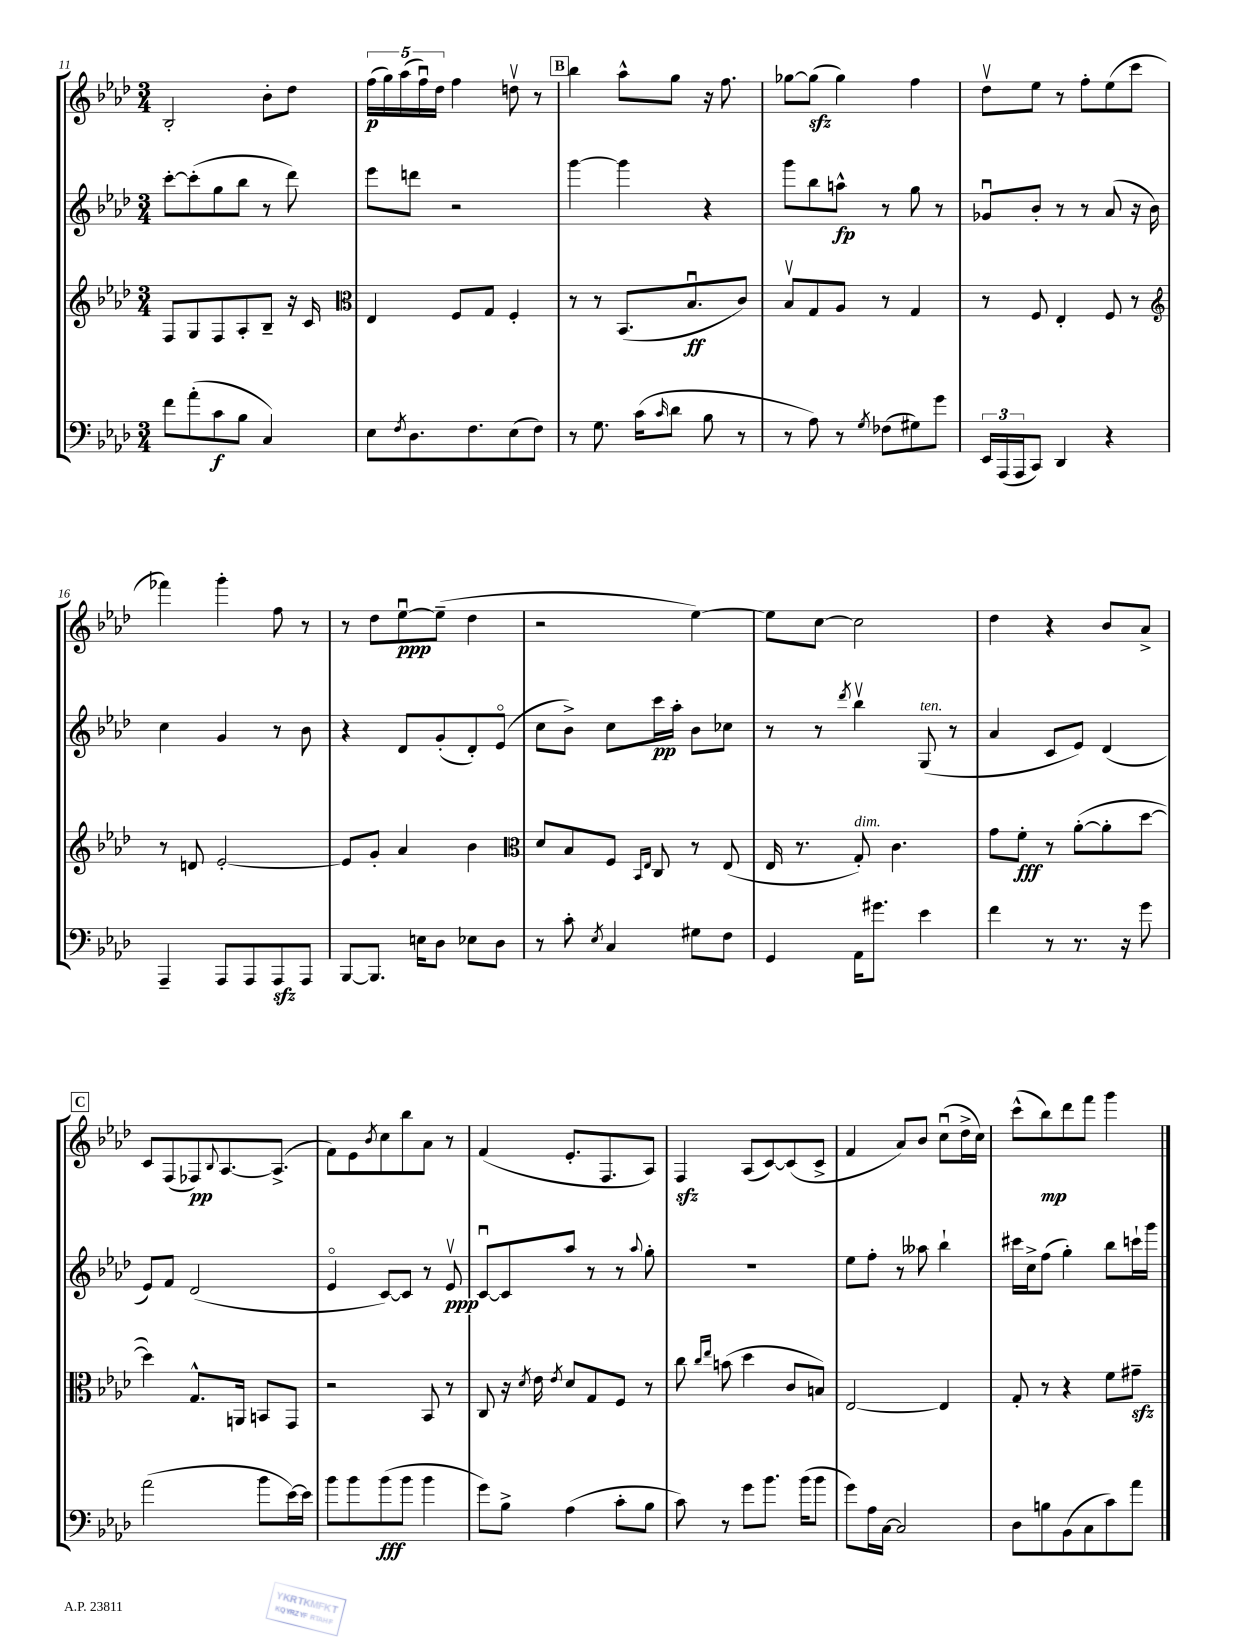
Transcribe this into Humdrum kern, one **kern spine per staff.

**kern	**kern	**kern	**kern
*staff4	*staff3	*staff2	*staff1
*clefF4	*clefG2	*clefG2	*clefG2
*k[b-e-a-d-]	*k[b-e-a-d-]	*k[b-e-a-d-]	*k[b-e-a-d-]
*M3/4	*M3/4	*M3/4	*M3/4
8f\L	8F/L	[8ccc'\L	2B-'/
(8a-'\	8G/	(8ccc'\]	.
8c\	8F/	8gg\	.
8B-\J	8A-'/	8bb-\J	.
4C/)	8B-~/J	8r	8b-'\L
.	16r	8ddd-\)	8dd-\J
.	16c/	.	.
=	=	=	=
*	*clefC3	*	*
8E-\L	4E-/	8eee-\L	(20ff\LL
.	.	.	20gg\)
.	.	.	(20aa-\
8qF/	.	.	.
8.D-\	.	8ddd\J	.
.	.	.	20ffu\)
.	.	.	20dd-\JJ
.	8F/L	2r	4ff\
8.F\	.	.	.
.	8G/J	.	.
(8E-\	4F'/	.	8ddv\
8F\J)	.	.	8r
=	=	=	=
8r	8r	[4ggg\	4bb-\
8.G\	8r	.	.
.	(8.BB-/L	4ggg\]	8aa-^^\L
(16c\LK	.	.	.
16qqc/	.	.	.
8d-\J	.	.	8gg\J
.	8.B-u/	.	.
8B-\	.	4r	16r
.	.	.	8.ff\
8r	8c/J)	.	.
=	=	=	=
8r	8B-v/L	8ggg\L	[8gg-\L
8A-\)	8G/	8bb-\	(8gg-\]J
8r	8A-/J	8aa^^\J	4gg-\)
8qG/	.	.	.
(8F-\L	8r	8r	.
8G#\)	4G/	8gg\	4ff\
8g\J	.	8r	.
=	=	=	=
24EE-/LL	8r	8g-u/L	8dd-v\L
(24AAA-/	.	.	.
24AAA-/J	.	.	.
8CC/J)	8F/	8b-'/J	8ee-\J
4DD-/	4E-'/	8r	8r
.	.	8r	8ff'\L
4r	8F/	(8a-/	(8ee-\
.	8r	16r	8ccc\J
.	.	16b-\)	.
=	=	=	=
*	*clefG2	*	*
4AAA-~/	8r	4cc\	4fff-\)
.	8d/	.	.
8AAA-/L	[2e-'/	4g/	4ggg'\
8AAA-/	.	.	.
8AAA-/	.	8r	8ff\
8AAA-/J	.	8b-\	8r
=	=	=	=
[8BBB-/L	8e-/]L	4r	8r
8.BBB-/]J	8g'/J	.	8dd-\L
.	4a-/	8d-/L	[8ee-u\
16E\LK	.	.	.
8D-\J	.	(8g'/	(8ee-~\]J
8E-\L	4b-\	8d-'/)	4dd-\
8D-\J	.	(8e-o/J	.
=	=	=	=
*	*clefC3	*	*
8r	8d-/L	8cc\L	2r
8c'\	8B-/	8b-^\J)	.
8qE-/	.	.	.
4C/	8F/J	8cc\L	.
.	16qqBB-/LL	.	.
.	16qqE-/JJ	.	.
.	8C/	16ccc\L	.
.	.	16aa-'\JJ	.
8G#\L	8r	8b-\L	[4ee-\)
8F\J	(8E-/	8cc-\J	.
=	=	=	=
4GG/	16E-/	8r	8ee-\]L
.	8.r	.	.
.	.	8r	[8cc\J
.	.	8qddd-/	.
16AA-\LK	8G'/)	4bb-v\	2cc\]
8.g#\J	.	.	.
.	4.c\	.	.
4e-\	.	(8G/	.
.	.	8r	.
=	=	=	=
4f\	8g\L	4a-/	4dd-\
.	8f'\J	.	.
8r	8r	8c/L	4r
8.r	([8a-'\L	8e-/J)	.
.	8a-'\]	(4d-/	8b-/L
16r	.	.	.
8g\	[8dd-\J	.	8a-^/J
=	=	=	=
(2a-\	4dd-\])	8e-/L)	8c/L
.	.	8f/J	(8F/
.	8.G^^/L	(2d-/	8F-/)
.	.	.	8qqB-/
.	.	.	[8.A-/
.	16AA/Jk	.	.
8b-\L	8BB/L	.	.
.	.	.	(8.A-^/]J
[16e-\L)	8GG/J	.	.
16e-\]JJ	.	.	.
=	=	=	=
8b-\L	2r	4e-o/	8f\L)
8b-\	.	.	8e-\
.	.	.	8qb-/
(8b-\	.	[8c/L)	8cc\
8b-\J	.	8c/]J	8bb-\
4b-\	8BB-/	8r	8a-\J
.	8r	8e-v/	8r
=	=	=	=
8g\L)	8C/	[8cu/L	(4f/
8B-^\J	16r	8c/]	.
.	8qd-/	.	.
.	16e-\	.	.
.	8qe-/	.	.
(4A-\	8d-/L	8aa-/J	8.e-'/L
.	8G/	8r	.
.	.	.	8.F/
8c'\L	8F/J	8r	.
.	.	8qqaa-/	.
8B-\J	8r	8gg'\	8A-/J)
=	=	=	=
8c\)	8cc\	2.r	4F/
.	16qqcc/LL	.	.
.	16qqee-/JJ	.	.
8r	(8b\	.	.
8g\L	4dd-\	.	(8A-/L
8.b-\J	.	.	[8c/)
.	8c/L	.	(8c/]
(16b-\LK	.	.	.
8b-\J	8B/J)	.	8c^/J
=	=	=	=
8g\L)	[2E-/	8ee-\L	4f/
16A-\L	.	8ff'\J	.
[16C\JJ	.	.	.
2C/]	.	8r	8a-/L)
.	.	8aa--\	8b-/J
.	4E-/]	4bb-`\	(8ccu\L
.	.	.	16dd-^\L
.	.	.	16cc\JJ)
=	=	=	=
8D-\L	8G'/	16ccc#\LL	(8ccc^^\L
.	.	16cc^\J	.
8B\	8r	(8ff\J	8bb-\)
(8BB-\	4r	4gg'\)	8ddd-\
8C\	.	.	8fff\J
8c\)	8f\L	8bb-\L	4ggg\
8a-\J	8g#~\J	16ccc`\L	.
.	.	16ggg\JJ	.
==	==	==	==
*-	*-	*-	*-
